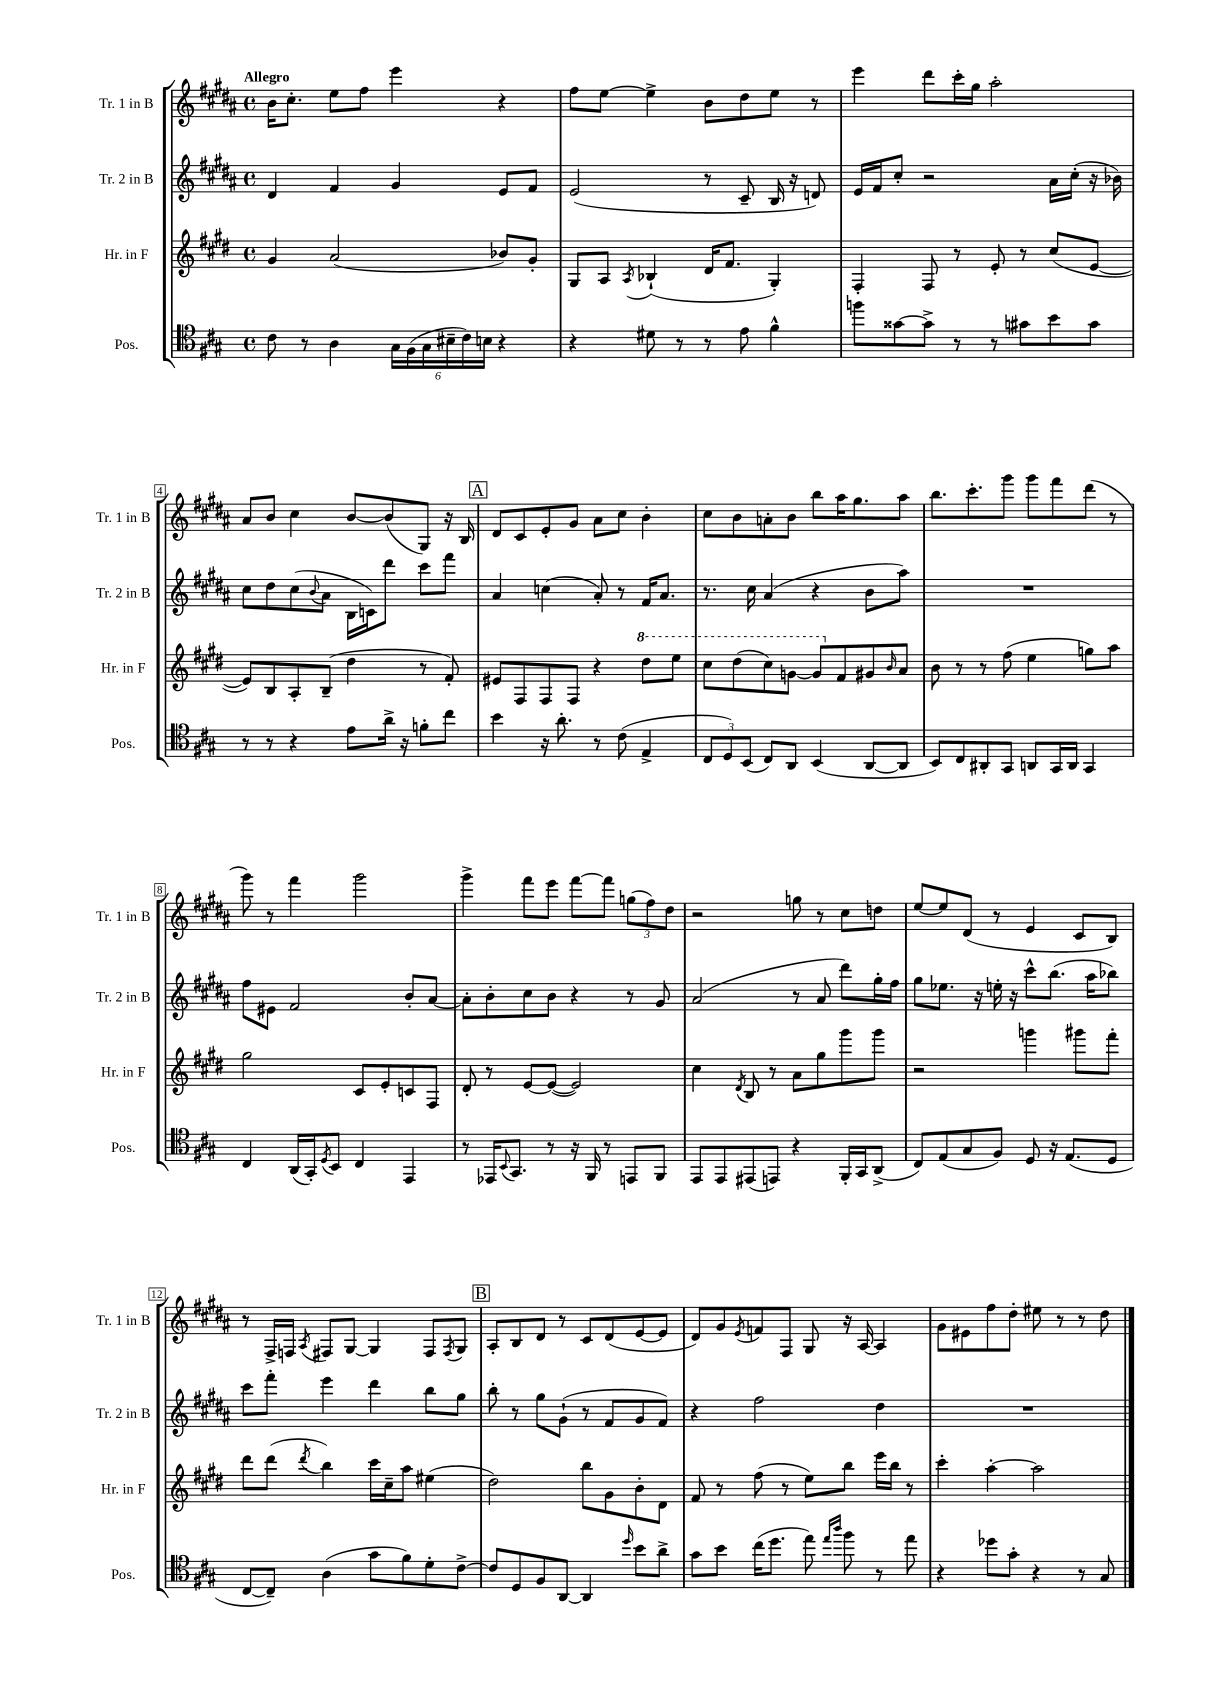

**kern	**kern	**kern	**kern
*part4	*part3	*part2	*part1
*staff4	*staff3	*staff2	*staff1
*I"Pos.	*I"Hr. in F	*I"Tr. 2 in B	*I"Tr. 1 in B
*I'Pos.	*I'Hr. in F	*I'Tr. 2 in B	*I'Tr. 1 in B
*clefC4	*clefG2	*clefG2	*clefG2
*k[f#c#g#]	*k[f#c#g#d#]	*k[f#c#g#d#a#]	*k[f#c#g#d#a#]
*M4/4	*M4/4	*M4/4	*M4/4
*met(c)	*met(c)	*met(c)	*met(c)
=1	=1	=1	=1
!	!	!	!LO:TX:a:B:t=Allegro
8c#\	4g#/	4d#/	16b\KL
.	.	.	8.cc#'\J
8r	.	.	.
4A\	(2a/	4f#/	8ee\L
.	.	.	8ff#\J
24G#\LL	.	4g#/	4eee\
(24F#\	.	.	.
24G#\	.	.	.
24B#X~\	.	.	.
24c#\)	.	.	.
24Bn\JJ	.	.	.
4r	8b-X/L)	8e/L	4r
.	8g#'/J	8f#/J	.
=2	=2	=2	=2
4r	8G#/L	(2e/	8ff#\L
.	8A/J	.	[8ee\J
.	8qA/	.	.
8d#X\	(4B-X`/	.	4ee^\]
8r	.	.	.
8r	16d#/KL	8r	8b\L
.	8.f#/J	.	.
8e\	.	8c#~/	8dd#\
4f#^^\	4G#'/)	16B/	8ee\J
.	.	16r	.
.	.	8dn/)	8r
=3	=3	=3	=3
8ffn\L	4F#'/	16e/LL	4eee\
.	.	16f#/J	.
[8g##X\	.	8cc#'/J	.
8g##^\J]	8F#/	2r	8ddd#\L
8r	8r	.	16ccc#'\L
.	.	.	16gg#\JJ
8r	8e'/	.	2aa#'\
8g#X\L	8r	.	.
8b\	(8cc#/L	16a#\LL	.
.	.	(16cc#'\JJ	.
8g#\J	[8e/J	16r	.
.	.	16b-X\)	.
!!LO:LB:g=z
=4	=4	=4	=4
8r	8e/L])	8cc#\L	8a#/L
8r	8B/	8dd#\	8b/J
4r	8A'/	(8cc#\	4cc#\
.	.	8qqb/	.
.	(8B~/J	8a#\J	.
8e\L	4dd#\	16B\LL	[8b/L
.	.	16cn\J)	.
16a^\Jk	.	8ddd#\J	(8b/]
16r	.	.	.
8fn'\L	8r	8ccc#\L	8G#/J)
8cc#\J	8f#'/)	8fff#\J	16r
.	.	.	16B/
!!LO:REH:place=s1:t=A
=5	=5	=5	=5
4b\	8e#X/L	4a#/	8d#/L
.	8F#/	.	8c#/
16r	8F#/	(4ccn\	8e'/
8.a'\	.	.	.
.	8F#/J	.	8g#/J
8r	4r	8a#'/)	8a#\L
(8c#\	.	8r	8cc#\J
*	*8va	*	*
4E^/	8ddd#\L	16f#/KL	4b'\
.	.	8.a#/J	.
.	8eee\J	.	.
=6	=6	=6	=6
12C#/L	8ccc#\L	8.r	8cc#\L
12D/)	.	.	.
.	(8ddd#\	.	8b\
(12BB/J	.	.	.
.	.	16cc#\	.
8C#/L)	8ccc#\)	(4a#/	8an'\
8AA/J	[8ggn\J	.	8b\J
(4BB/	8gg/L]	4r	8bb\L
*	*X8va	*	*
.	8f#/	.	16aa#\K
.	.	.	8.gg#\
[8AA/L	8g#X/	8b\L	.
.	16qqb/	.	.
8AA/J]	8a/J	8aa#\J)	8aa#\J
=7	=7	=7	=7
8BB/L)	8b\	1r	8.bb\L
8C#/	8r	.	.
.	.	.	8.ccc#'\
8AA#X'/	8r	.	.
8GG#/J	(8ff#\	.	8ggg#\J
8AAn/L	4ee\	.	8ggg#\L
16GG#/L	.	.	8fff#\
16AA/JJ	.	.	.
4GG#/	8ggn\L)	.	(8ddd#\J
.	8aa\J	.	8r
!!LO:LB:g=z
=8	=8	=8	=8
4C#/	2gg#\	8ff#\L	8ggg#\)
.	.	8e#X\J	8r
(16AA/LL	.	2f#/	4fff#\
16GG#'/J)	.	.	.
8qD/	.	.	.
8BB/J	.	.	.
4C#/	8c#/L	.	2ggg#\
.	8e'/	.	.
4EE/	8cn/	8b'/L	.
.	8F#/J	[8a#/J	.
=9	=9	=9	=9
8r	8d#'/	8a#'\L]	4ggg#^\
16EE-X/KL	8r	8b'\	.
8qqBB/	.	.	.
8.GG#/J	.	.	.
.	[8e/L	8cc#\	8fff#\L
8r	(8e/J_	8b\J	8eee\J
16r	2e/])	4r	[8fff#\L
16FF#/	.	.	.
8r	.	.	8fff#\J]
8EEn/L	.	8r	(12ggn\L
.	.	.	12ff#\)
8FF#/J	.	8g#/	.
.	.	.	12dd#\J
=10	=10	=10	=10
8EE/L	4cc#\	(2a#/	2r
8EE/	.	.	.
.	8qd#/	.	.
(8EE#X/	8B/	.	.
8EEn/J)	8r	.	.
4r	8a\L	8r	8ggn\
.	8gg#\	8a#/	8r
16FF#'/LL	8ggg#\	8ddd#\L)	8cc#\L
16GG#/J	.	.	.
(8AA^/J	8ggg#\J	16gg#'\L	8ddn\J
.	.	16ff#\JJ	.
=11	=11	=11	=11
8C#/L)	2r	8gg#\L	[8ee/L
(8E/	.	8.ee-X\J	8ee/]
8G#/	.	.	(8d#/J
.	.	16r	.
8F#/J)	.	16een'\	8r
.	.	16r	.
8D/	4gggn\	8ccc#^^\L	4e/
16r	.	(8.bb\J	.
(8.E/L	.	.	.
.	8ggg#X\L	.	8c#/L
.	.	16aa#\KL	.
8D/J	8fff#'\J	8bb-X\J)	8B/J)
!!LO:LB:g=z
=12	=12	=12	=12
[8C#/L	8ddd#\L	8ccc#\L	8r
8C#~/J])	(8ddd#\J	8fff#'\J	16F#^/LL
.	.	.	16Fn/JJ
.	8qddd#/	.	8qA#/
(4A\	4bb\)	4eee\	8F#X/L
.	.	.	[8G#/J
8g#\L	16ccc#\LL	4ddd#\	4G#/]
.	16cc#~\J	.	.
8f#\)	8aa\J	.	.
8d'\	(4ee#X\	8bb\L	8F#/L
.	.	.	8qF#/
[8c#^\J	.	8gg#\J	8G#/J
!!LO:REH:place=s1:t=B
=13	=13	=13	=13
8c#/L]	2dd#\)	8bb'\	8A#'/L
8D/	.	8r	8B/
8F#/	.	8gg#\L	8d#/J
[8AA/J	.	(8g#`\J	8r
4AA/]	8bb\L	8r	8c#/L
.	8g#\	8f#/L	(8d#/
16qqdd/	.	.	.
8b\L	8b'\	8g#/	[8e/
8a^\J	8d#\J	8f#/J)	8e/J]
=14	=14	=14	=14
8g#\L	8f#/	4r	8d#/L)
8b\J	8r	.	8g#/
.	.	.	8qe/
(16cc#\KL	(8ff#\	2ff#\	8fn/
8.dd\J	.	.	.
.	8r	.	8F#/J
8ee\)	8ee\L)	.	8G#/
16qqee/LL	.	.	.
16qqaa/JJ	.	.	.
8ff#\	8bb\J	.	16r
.	.	.	[16A#/
8r	16eee\LL	4dd#\	4A#/]
.	16bb\JJ	.	.
8ee\	8r	.	.
=15	=15	=15	=15
4r	4ccc#'\	1r	8g#\L
.	.	.	8e#X\
8dd-X\L	[4aa'\	.	8ff#\
8g#'\J	.	.	8dd#'\J
4r	2aa\]	.	8ee#X\
.	.	.	8r
8r	.	.	8r
8G#/	.	.	8dd#\
==	==	==	==
*-	*-	*-	*-
